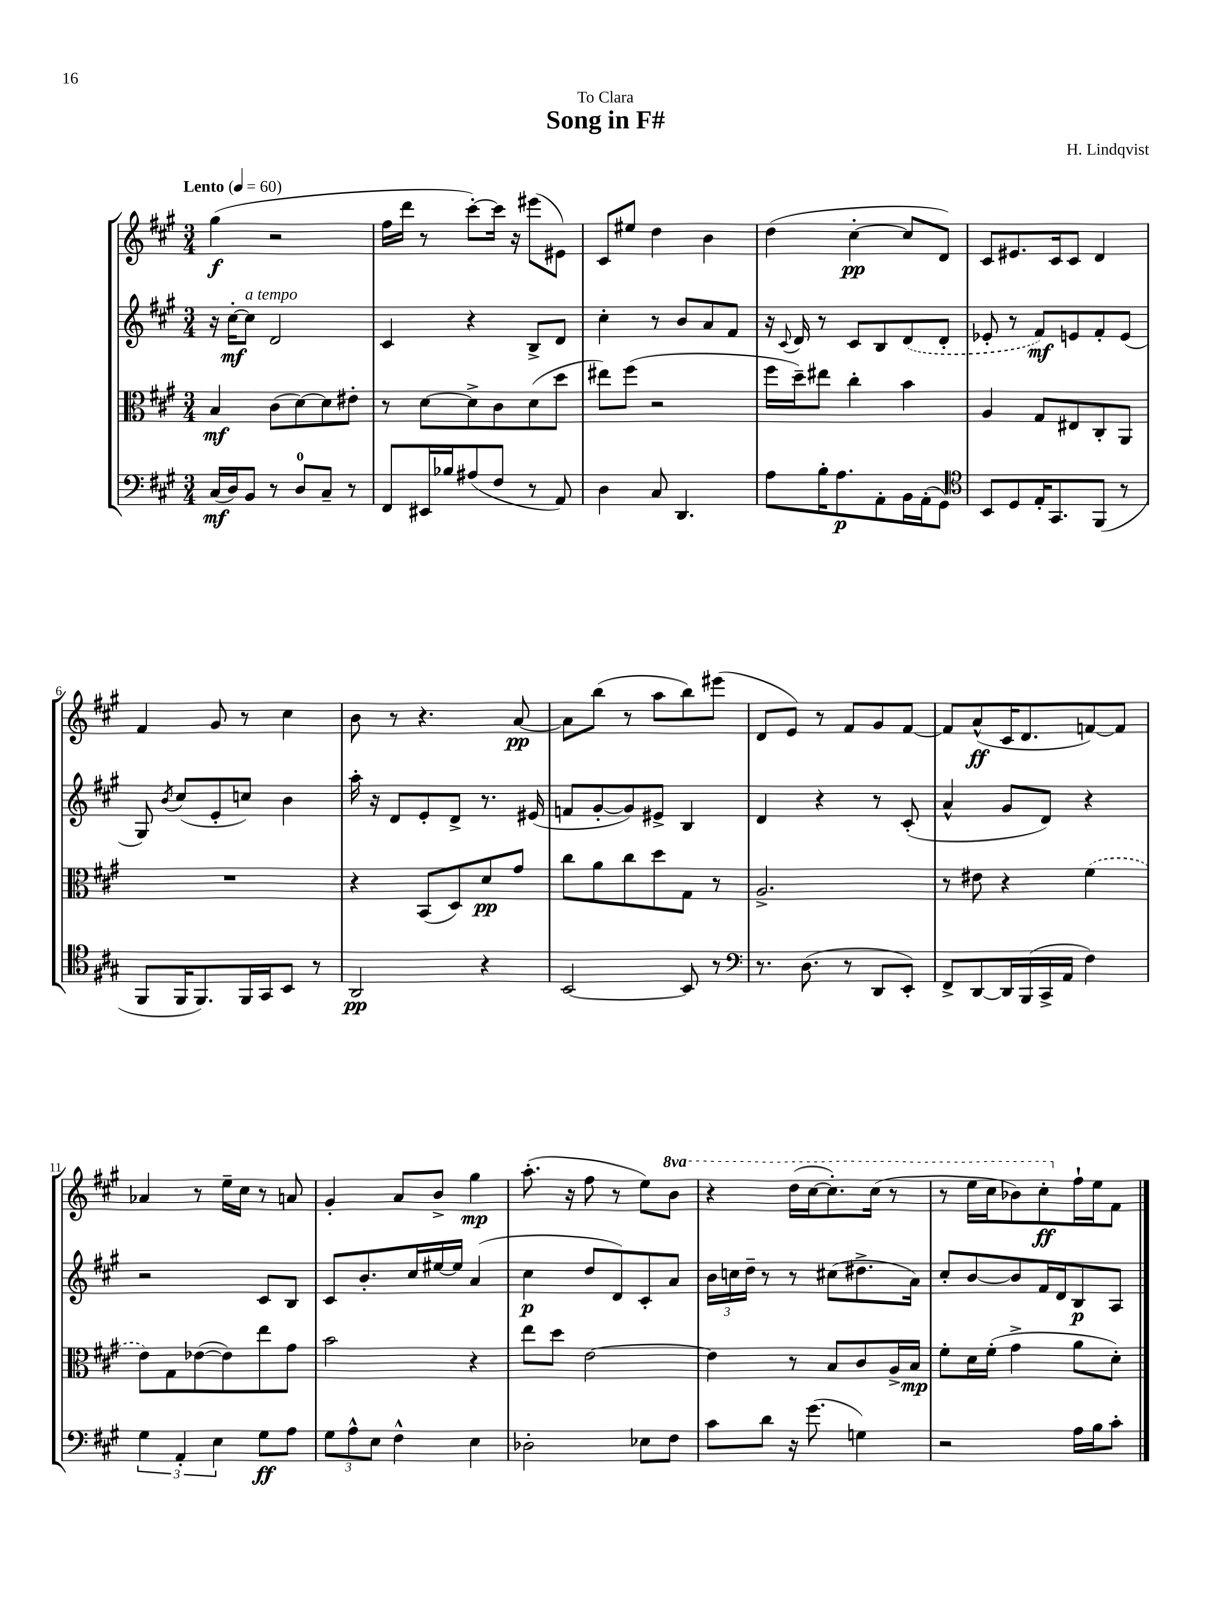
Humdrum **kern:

**kern	**kern	**kern	**kern
*staff4	*staff3	*staff2	*staff1
*clefF4	*clefC3	*clefG2	*clefG2
*k[f#c#g#]	*k[f#c#g#]	*k[f#c#g#]	*k[f#c#g#]
*M3/4	*M3/4	*M3/4	*M3/4
*MM60	*MM60	*MM60	*MM60
(16C#	4B	16r	(4gg#
16D)	.	[16cc#'	.
8BB	.	8cc#]	.
8r	(8c#	2d	2r
8D	[8d)	.	.
8C#~	8d]	.	.
8r	8e#'	.	.
=	=	=	=
8FF#	8r	4c#	16ff#
.	.	.	16ddd
16EE#	[8d	.	8r
16B-	.	.	.
(8A#	8d^]	4r	[8ccc#')
8F#	8c#	.	16ccc#]
.	.	.	16r
8r	(8d	8B^	(8eee#
8AA)	8dd	8d	8e#)
=	=	=	=
4D	8ee#)	4cc#'	8c#
.	(8ff#	.	8ee#
8C#	2r	8r	4dd
4.DD	.	8b	.
.	.	8a	4b
.	.	8f#	.
=	=	=	=
8A	16ff#	16r	(4dd
.	.	8qqc#	.
.	16dd~)	16d	.
16B'	8ee#	8r	.
8.A	.	.	.
.	4cc#'	8c#	[4cc#'
8AA'	.	8B	.
16BB	4b	(8d	8cc#]
(16AA'	.	.	.
8GG#)	.	8d'	8d)
=	=	=	=
*clefC4	*	*	*
8BB	4A	8e-'	8c#
8D	.	8r	8.e#
16E'	8G#	8f#)	.
8.GG#	.	.	16c#
.	8E#	8e	8c#
(8FF#	8C#'	8f#'	4d
8r	8AA	(8e	.
=	=	=	=
8FF#	2.r	8G#)	4f#
.	.	8qb	.
16FF#	.	(8cc#	.
8.FF#)	.	.	.
.	.	8e'	8g#
16FF#	.	8cc)	8r
16GG#	.	.	.
8BB	.	4b	4cc#
8r	.	.	.
=	=	=	=
2AA	4r	16aa'	8b
.	.	16r	.
.	.	8d	8r
.	(8BB	8e'	4.r
.	8D)	8d^	.
4r	8d	8.r	.
.	8g#	.	[8a
.	.	(16e#	.
=	=	=	=
[2BB	8cc#	8f	8a]
.	8a	[8g#'	(8bb
.	8cc#	8g#])	8r
.	8dd	8e#^	8aa
8BB]	8G#	4B	8bb)
8r	8r	.	(8eee#
=	=	=	=
*clefF4	*	*	*
8.r	2.A^	4d	8d
.	.	.	8e)
(8.D	.	.	.
.	.	4r	8r
8r	.	.	8f#
8DD	.	8r	8g#
8EE')	.	(8c#'	[8f#
=	=	=	=
8FF#^	8r	4a^^	8f#]
[8DD	8e#	.	(8a^^
16DD]	4r	8g#	16c#
(16BBB	.	.	8.d
16CC#^	.	8d)	.
16AA	.	.	.
4F#)	(4f#	4r	[8f)
.	.	.	8f]
=	=	=	=
6G#	8e)	2r	4a-
.	8G#	.	.
6AA'	.	.	.
.	([8e-	.	8r
6E	.	.	.
.	8e-])	.	16ee~
.	.	.	16cc#
8G#	8ee	8c#	8r
8A	8g#	8B	8a
=	=	=	=
12G#	2b	8c#	4g#'
12A^^	.	.	.
.	.	8.b'	.
12E	.	.	.
4F#^^	.	.	8a
.	.	16cc#	.
.	.	[16ee#	8b^
.	.	16ee#]	.
4E	4r	(4a	4gg#
=	=	=	=
2D-'	8ee	4cc#	(8.aa'
.	8dd	.	.
.	.	.	16r
.	[2e	8dd	8ff#
.	.	8d)	8r
8E-	.	8c#'	8ee)
8F#	.	8a	8bb
=	=	=	=
8c#	4e]	24b	4r
.	.	24cc	.
.	.	24dd~	.
8d	.	8r	.
16r	8r	8r	(16ddd
(8.g#	.	.	[16ccc#
.	8B	(8cc#	8.ccc#'])
4G)	8c#	8.dd#^	.
.	.	.	(16ccc#
.	16A^	.	8r
.	16B	16a)	.
=	=	=	=
2r	8f#'	8cc#'	8r
.	16d	[8b	16eee
.	(16f#'	.	16ccc#
.	4g#^	8b]	8bb-)
.	.	16f#	8ccc#'
.	.	16d	.
16A	8a	8B	16ff#`
16B	.	.	16ee
8c#'	8d')	8A	8f#
==	==	==	==
*-	*-	*-	*-
